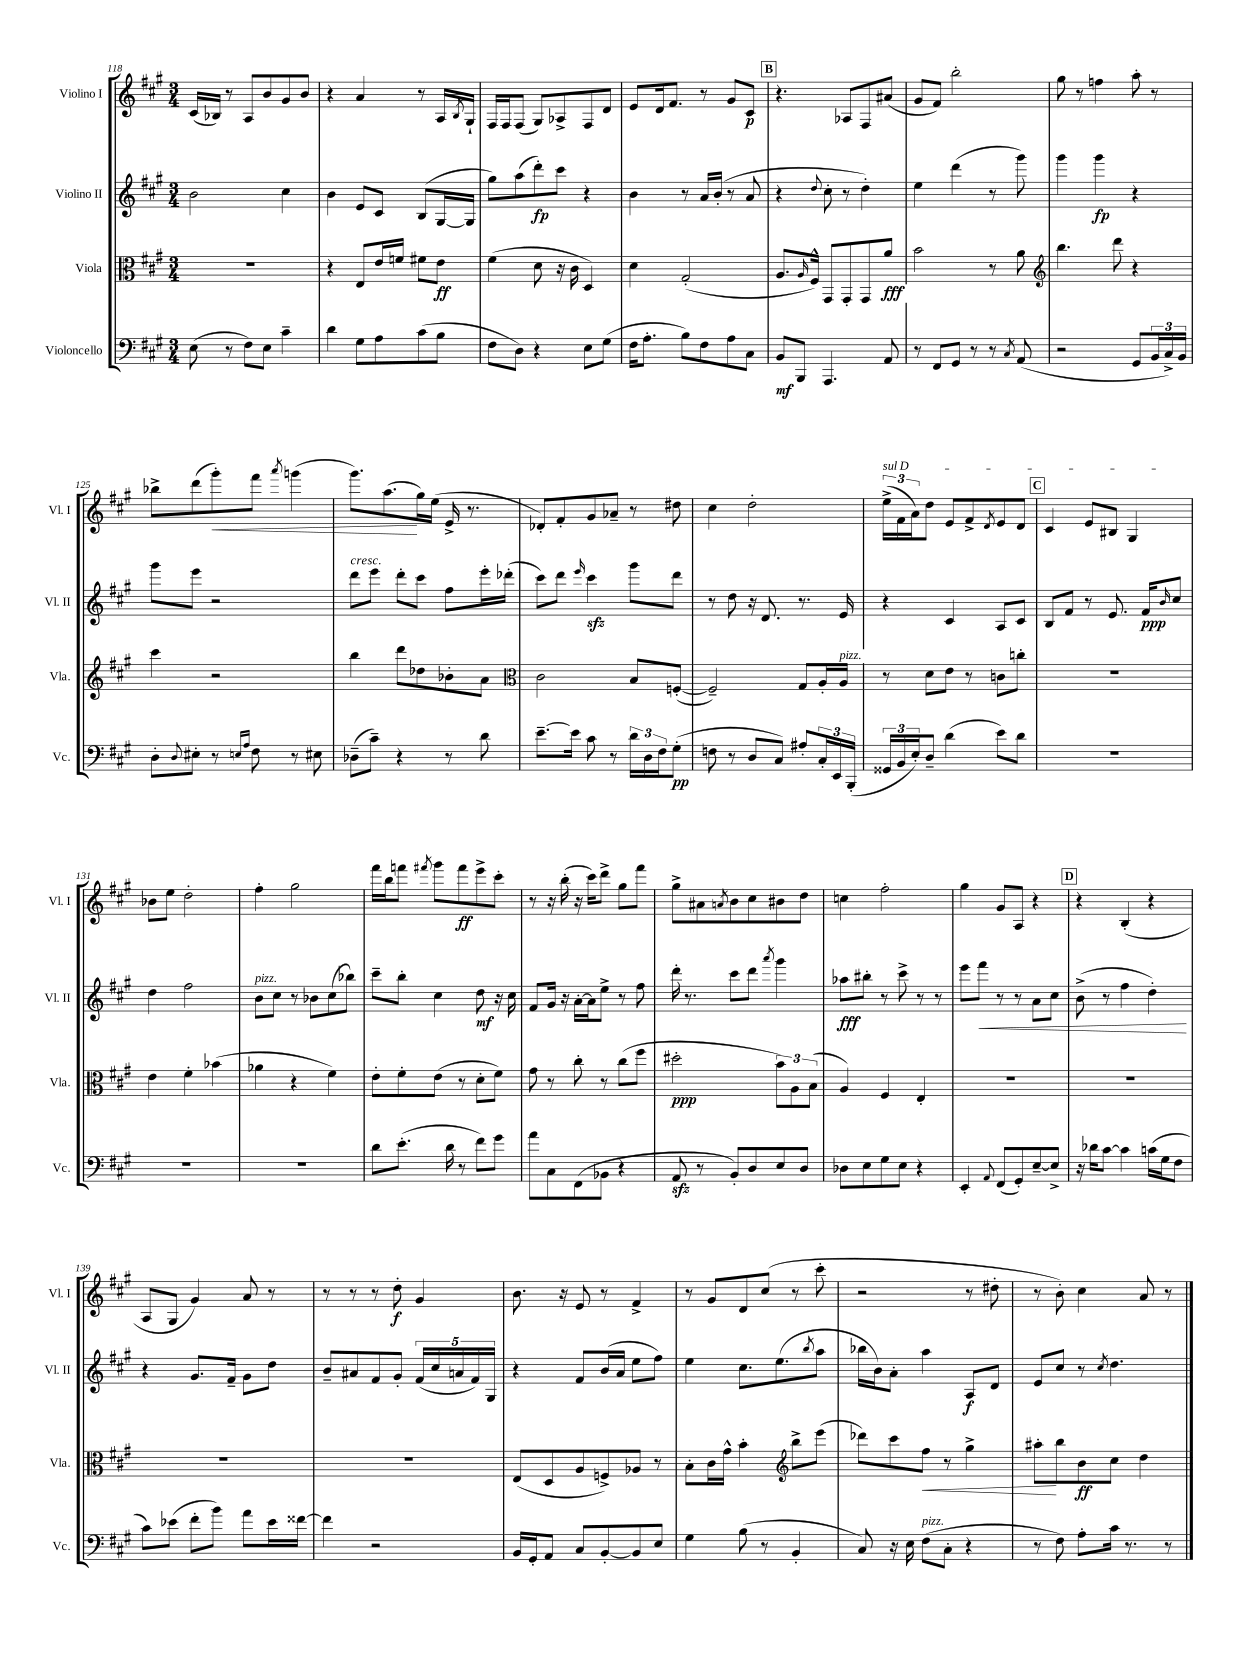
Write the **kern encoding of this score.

**kern	**dynam	**kern	**dynam	**kern	**dynam	**kern	**dynam
*part4	*part4	*part3	*part3	*part2	*part2	*part1	*part1
*staff4	*staff4	*staff3	*staff3	*staff2	*staff2	*staff1	*staff1
*I"Violoncello	*	*I"Viola	*	*I"Violino II	*	*I"Violino I	*
*I'Vc.	*	*I'Vla.	*	*I'Vl. II	*	*I'Vl. I	*
*clefF4	*	*clefC3	*	*clefG2	*	*clefG2	*
*k[f#c#g#]	*	*k[f#c#g#]	*	*k[f#c#g#]	*	*k[f#c#g#]	*
*M3/4	*	*M3/4	*	*M3/4	*	*M3/4	*
=118	=118	=118	=118	=118	=118	=118	=118
(8E\	.	2.r	.	2b\	.	(16c#/LL	.
.	.	.	.	.	.	16B-X/JJ)	.
8r	.	.	.	.	.	8r	.
8F#\L)	.	.	.	.	.	8A/L	.
8E\J	.	.	.	.	.	8b/	.
4c#~\	.	.	.	4cc#\	.	8g#/	.
.	.	.	.	.	.	8b/J	.
=119	=119	=119	=119	=119	=119	=119	=119
4d\	.	4r	.	4b\	.	4r	.
8G#\L	.	8E/L	.	8e/L	.	4a/	.
8A\	.	16e/L	.	8c#/J	.	.	.
.	.	16fn/JJ	.	.	.	.	.
(8c#\	.	8f#X\L	.	(8B/L	.	8r	.
8B\J	.	8e\J	ff	[16G#/L	.	16A/LL	.
.	.	.	.	.	.	8qB/	.
.	.	.	.	16G#/JJ]	.	16G#`/JJ	.
=120	=120	=120	=120	=120	=120	=120	=120
8F#\L	.	(4f#\	.	8gg#\L)	.	16F#/LL	.
.	.	.	.	.	.	16F#/J	.
8D\J)	.	.	.	(8aa\	.	(8F#/J	.
4r	.	8d\	.	8ddd'\)	fp	8G#/L)	.
.	.	16r	.	8ccc#\J	.	8A-X^/	.
.	.	16c#\	.	.	.	.	.
8E\L	.	4D/)	.	4r	.	8F#/	.
(8G#\J	.	.	.	.	.	8d/J	.
=121	=121	=121	=121	=121	=121	=121	=121
16F#\KL	.	4d\	.	4b\	.	8e/L	.
8.A'\J	.	.	.	.	.	.	.
.	.	.	.	.	.	16d/k	.
.	.	.	.	.	.	8.f#/J	.
8B\L)	.	(2G#'/	.	8r	.	.	.
8F#\	.	.	.	16a/LL	.	8r	.
.	.	.	.	(16b'/JJ	.	.	.
8A\	.	.	.	8r	.	8g#/L	.
8C#\J	.	.	.	8a/	.	8c#/J	p
!!LO:REH:place=s1:t=B
=122	=122	=122	=122	=122	=122	=122	=122
8BB/L	mf	8.A/L	.	4r	.	4.r	.
8BBB/J	.	.	.	.	.	.	.
.	.	16qqA/	.	.	.	.	.
.	.	16F#^^/Jk)	.	.	.	.	.
.	.	.	.	8qqdd/	.	.	.
4.AAA/	.	8GG#/L	.	8cc#'\	.	.	.
.	.	8GG#'/	.	8r	.	8A-X/L	.
.	.	8GG#/	.	4dd'\)	.	8F#/	.
8AA/	.	8a/J	fff	.	.	(8a#X/J	.
=123	=123	=123	=123	=123	=123	=123	=123
8r	.	2b\	.	4ee\	.	8g#/L	.
8FF#/L	.	.	.	.	.	8f#/J)	.
8GG#/J	.	.	.	(4ddd\	.	2bb'\	.
8r	.	.	.	.	.	.	.
8r	.	8r	.	8r	.	.	.
8qC#/	.	.	.	.	.	.	.
(8AA/	.	8a\	.	8ggg#\)	.	.	.
=124	=124	=124	=124	=124	=124	=124	=124
*	*	*clefG2	*	*	*	*	*
2r	.	4.bb\	.	4ggg#\	.	8gg#\	.
.	.	.	.	.	.	8r	.
.	.	.	.	4ggg#\	fp	4ffn\	.
.	.	8ddd\	.	.	.	.	.
8GG#/L	.	4r	.	4r	.	8aa'\	.
24BB/L	.	.	.	.	.	8r	.
24C#^/)	.	.	.	.	.	.	.
24BB/JJ	.	.	.	.	.	.	.
!!LO:LB:g=z
=125	=125	=125	=125	=125	=125	=125	=125
8D'\L	.	4ccc#\	.	8ggg#\L	.	8bb-X^\L	.
8qqD/	.	.	.	.	.	.	.
8E#X'\J	.	.	.	8eee\J	.	(8ddd\	.
!	!	!	!	!	!	!	!LO:HP:b
8r	.	2r	.	2r	.	8ggg#'\)	<
16qqEn/LL	.	.	.	.	.	.	.
16qqA/JJ	.	.	.	.	.	.	.
8F#\	.	.	.	.	.	8fff#\J	.
.	.	.	.	.	.	8qaaa/	.
8r	.	.	.	.	.	(4gggn\	.
8E#X\	.	.	.	.	.	.	.
=126	=126	=126	=126	=126	=126	=126	=126
!	!	!	!	!LO:TX:a:i:t=cresc.	!	!	!
(8D-X~\L	.	4bb\	.	8ddd\L	.	8.ggg#\L)	.
8c#~\J)	.	.	.	8eee\J	.	.	.
.	.	.	.	.	.	(8.aa\	.
4r	.	8ddd\L	.	8ddd'\L	.	.	.
.	.	8dd-X\	.	8ccc#\J	.	16gg#\L)	[
.	.	.	.	.	.	(16ee\JJ	.
8r	.	8b-X'\	.	8ff#\L	.	16e^/	.
.	.	.	.	.	.	8.r	.
8d\	.	8a\J	.	16eee'\L	.	.	.
.	.	.	.	(16ddd-X'\JJ	.	.	.
=127	=127	=127	=127	=127	=127	=127	=127
*	*	*clefC3	*	*	*	*	*
[8.e~\L	.	2c#\	.	8ccc#\L)	.	8d-X'/L)	.
.	.	.	.	8ddd\J	.	8f#'/	.
16e\Jk]	.	.	.	.	.	.	.
.	.	.	.	16qqeee/	.	.	.
8c#\	.	.	.	4ccc#zz\	.	8g#/	.
8r	.	.	.	.	.	8a-X~/J	.
24d\LL	.	8B/L	.	8ggg#\L	.	8r	.
24D\	.	.	.	.	.	.	.
24F#\J	.	.	.	.	.	.	.
(8G#'\J	pp	([8Fn'/J	.	8ddd\J	.	8dd#X\	.
=128	=128	=128	=128	=128	=128	=128	=128
8Fn\	.	2F~/])	.	8r	.	4cc#\	.
8r	.	.	.	8dd\	.	.	.
8D/L	.	.	.	16r	.	2dd'\	.
.	.	.	.	8.d/	.	.	.
8C#/J)	.	.	.	.	.	.	.
8A#X'/L	.	8G#/L	.	8.r	.	.	.
24C#'/L	.	16A'/L	.	.	.	.	.
24EE/	.	.	.	.	.	.	.
!	!	!LO:TX:a:i:t=pizz.	!	!	!	!	!
.	.	16A/JJ	.	16e/	.	.	.
(24BBB'/JJ	.	.	.	.	.	.	.
=129	=129	=129	=129	=129	=129	=129	=129
!	!	!	!	!	!	!LO:TX:a:i:t=sul D	!
24GG##X/LL	.	8r	.	4r	.	(24ee^\LL	.
24BB/	.	.	.	.	.	24f#\	.
24E'/J)	.	.	.	.	.	24a\J)	.
8D~/J	.	8d\L	.	.	.	8dd\J	.
(4d\	.	8e\J	.	4c#/	.	8e/L	.
.	.	8r	.	.	.	8f#^/	.
.	.	.	.	.	.	8qd/	.
8e\L)	.	8cn\L	.	8A/L	.	8e/	.
8d\J	.	8ccn'\J	.	8c#/J	.	8d/J	.
!!LO:REH:place=s1:t=C
=130	=130	=130	=130	=130	=130	=130	=130
2.r	.	2.r	.	8B/L	.	4c#/	.
.	.	.	.	8f#/J	.	.	.
.	.	.	.	8r	.	8e/L	.
.	.	.	.	8.e/	.	8B#X/J	.
.	.	.	.	.	.	4G#/	.
.	.	.	.	16f#/KL	ppp	.	.
.	.	.	.	16qqb/	.	.	.
.	.	.	.	8cc#/J	.	.	.
!!LO:LB:g=z
=131	=131	=131	=131	=131	=131	=131	=131
2.r	.	4e\	.	4dd\	.	8b-X\L	.
.	.	.	.	.	.	8ee\J	.
.	.	4f#'\	.	2ff#\	.	2dd'\	.
.	.	(4b-X\	.	.	.	.	.
=132	=132	=132	=132	=132	=132	=132	=132
!	!	!	!	!LO:TX:a:i:t=pizz.	!	!	!
2.r	.	4a-X\	.	8b\L	.	4ff#'\	.
.	.	.	.	8cc#\J	.	.	.
.	.	4r	.	8r	.	2gg#\	.
.	.	.	.	8b-X\L	.	.	.
.	.	4f#\)	.	(8cc#\	.	.	.
.	.	.	.	8bb-X\J)	.	.	.
=133	=133	=133	=133	=133	=133	=133	=133
8d\L	.	8e'\L	.	8ccc#~\L	.	16fff#\LL	.
.	.	.	.	.	.	16bb\J	.
(8.e'\J	.	8f#'\	.	8bb'\J	.	8fffn\J	.
.	.	.	.	.	.	8qfff#X/	.
.	.	(8e\J	.	4cc#\	.	8ggg#\L	.
16d\	.	.	.	.	.	.	.
8r	.	8r	.	.	.	8fff#\	ff
8f#\L)	.	8d'\L	.	8dd\	mf	8eee^\	.
8g#\J	.	8f#\J)	.	16r	.	8ccc#'\J	.
.	.	.	.	16cc#\	.	.	.
=134	=134	=134	=134	=134	=134	=134	=134
8a\L	.	8g#\	.	8f#/L	.	8r	.
8C#\	.	8r	.	16g#/Jk	.	16r	.
.	.	.	.	16r	.	(16bb'\	.
(8FF#\	.	8cc#'\	.	[16a'\LL	.	16r	.
.	.	.	.	16a\J]	.	16ccc#\KL)	.
8BB-X\J	.	8r	.	8ee^\J	.	8ddd^\J	.
4r	.	(8cc#\L	.	8r	.	8gg#\L	.
.	.	8ff#\J	.	8ff#\	.	8fff#\J	.
=135	=135	=135	=135	=135	=135	=135	=135
8AAzz/	.	2dd#X'\	ppp	16ddd'\	.	8gg#^\L	.
.	.	.	.	8.r	.	.	.
8r	.	.	.	.	.	8a#X\	.
.	.	.	.	.	.	8qan/	.
8BB'/L)	.	.	.	8ccc#\L	.	8b\	.
8D/	.	.	.	8ddd\J	.	8cc#\	.
.	.	.	.	8qaaa/	.	.	.
8E/	.	12b\L)	.	4ggg#\	.	8b#X\	.
.	.	12A\	.	.	.	.	.
8D/J	.	.	.	.	.	8dd\J	.
.	.	(12B\J	.	.	.	.	.
=136	=136	=136	=136	=136	=136	=136	=136
8D-X\L	.	4A/)	.	8aa-X\L	fff	4ccn\	.
8E\	.	.	.	8bb#X'\J	.	.	.
8G#\	.	4F#/	.	8r	.	2ff#'\	.
8E\J	.	.	.	8ccc#^\	.	.	.
4r	.	4E'/	.	8r	.	.	.
.	.	.	.	8r	.	.	.
=137	=137	=137	=137	=137	=137	=137	=137
4EE'/	.	2.r	.	8eee\L	.	4gg#\	.
!	!	!	!	!	!LO:HP:b	!	!
.	.	.	.	8fff#\J	<	.	.
8qqAA/	.	.	.	.	.	.	.
(8FF#/L	.	.	.	8r	.	8g#/L	.
8GG#'/)	.	.	.	8r	.	8A/J	.
[8E~/	.	.	.	8a\L	.	4r	.
8E^/J]	.	.	.	8cc#\J	.	.	.
!!LO:REH:place=s1:t=D
=138	=138	=138	=138	=138	=138	=138	=138
16r	.	2.r	.	(8b^\	.	4r	.
16d-X\KL	.	.	.	.	.	.	.
[8c#\J	.	.	.	8r	.	.	.
4c#\]	.	.	.	4ff#\	.	(4B'/	.
(16cn\LL	.	.	.	4dd'\)	.	4r	.
16G#\J	.	.	.	.	.	.	.
8F#\J	.	.	.	.	.	.	.
.	.	.	.	.	[	.	.
!!LO:LB:g=z
=139	=139	=139	=139	=139	=139	=139	=139
8c#\L)	.	2.r	.	4r	.	8A/L	.
(8e-X\J	.	.	.	.	.	8G#/J	.
8f#'\L	.	.	.	8.g#/L	.	4g#/)	.
8b\J)	.	.	.	.	.	.	.
.	.	.	.	16f#~/Jk	.	.	.
8a\L	.	.	.	8g#\L	.	8a/	.
16e-\L	.	.	.	8dd\J	.	8r	.
[16f##X\JJ	.	.	.	.	.	.	.
=140	=140	=140	=140	=140	=140	=140	=140
4f##\]	.	2.r	.	8b~/L	.	8r	.
.	.	.	.	8a#X/	.	8r	.
2r	.	.	.	8f#/	.	8r	.
.	.	.	.	8g#'/J	.	8dd'\	f
.	.	.	.	(20f#/LL	.	4g#/	.
.	.	.	.	20cc#/	.	.	.
.	.	.	.	20an/	.	.	.
.	.	.	.	20f#/)	.	.	.
.	.	.	.	20G#/JJ	.	.	.
=141	=141	=141	=141	=141	=141	=141	=141
16BB/LL	.	(8E/L	.	4r	.	8.b\	.
16GG#'/J	.	.	.	.	.	.	.
8AA/J	.	8D/	.	.	.	.	.
.	.	.	.	.	.	16r	.
8C#/L	.	8A/	.	8f#/L	.	8e/	.
[8BB'/	.	8Fn^/)	.	(16b/L	.	8r	.
.	.	.	.	16a/JJ	.	.	.
8BB/]	.	8A-X/J	.	8ee\L	.	4f#^/	.
8E/J	.	8r	.	8ff#\J)	.	.	.
=142	=142	=142	=142	=142	=142	=142	=142
4G#\	.	8B'\L	.	4ee\	.	8r	.
.	.	16c#\L	.	.	.	8g#/L	.
.	.	16g#^^\JJ	.	.	.	.	.
(8B\	.	4b'\	.	8.cc#\L	.	8d/	.
8r	.	.	.	.	.	(8cc#/J	.
.	.	.	.	(8.ee\	.	.	.
*	*	*clefG2	*	*	*	*	*
4BB'/	.	8bb^\L	.	.	.	8r	.
.	.	.	.	8qbb/	.	.	.
.	.	(8eee\J	.	8aa\J	.	8ccc#'\	.
=143	=143	=143	=143	=143	=143	=143	=143
8C#/)	.	8ddd-X\L)	.	16bb-X\LL	.	2r	.
.	.	.	.	16b\J)	.	.	.
16r	.	8ccc#\	.	8a'\J	.	.	.
16E\	.	.	.	.	.	.	.
!LO:TX:a:i:t=pizz.	!	!	!	!	!	!	!
!	!	!	!LO:HP:b	!	!	!	!
(8F#\L	.	8ff#\J	<	4aa\	.	.	.
8C#'\J	.	8r	.	.	.	.	.
4r	.	4gg#^\	.	8A/L	f	8r	.
.	.	.	.	8d/J	.	8dd#X'\	.
=144	=144	=144	=144	=144	=144	=144	=144
8r	.	8aa#X'\L	.	8e/L	.	8r	.
8F#\)	.	8bb\	[	8cc#/J	.	8b'\)	.
8A'\L	.	8b\	ff	8r	.	4cc#\	.
.	.	.	.	8qcc#/	.	.	.
16c#\Jk	.	8cc#\J	.	4.dd\	.	.	.
8.r	.	.	.	.	.	.	.
.	.	4dd\	.	.	.	8a/	.
8r	.	.	.	.	.	8r	.
==	==	==	==	==	==	==	==
*-	*-	*-	*-	*-	*-	*-	*-
